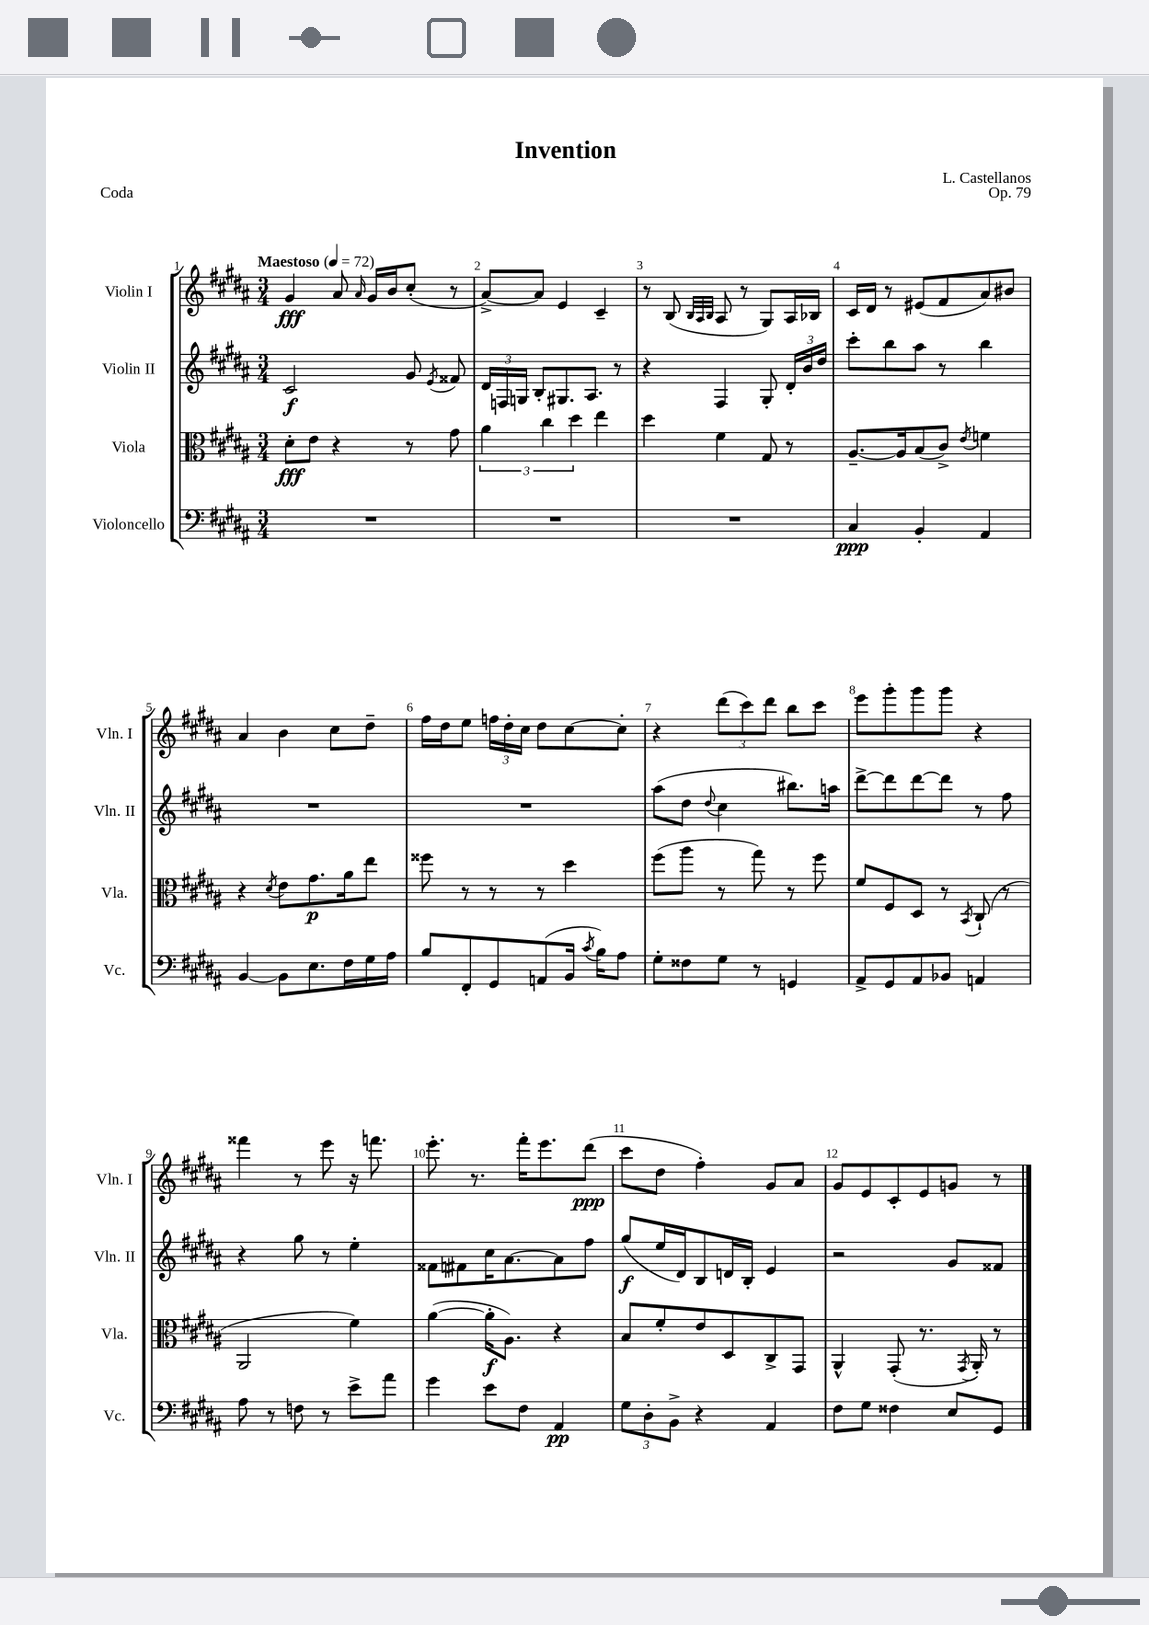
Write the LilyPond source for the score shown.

\header { title = "Invention" composer = "L. Castellanos" opus = "Op. 79" piece = "Coda" }
<<
\new StaffGroup <<
\new Staff = "s0" \with { instrumentName = "Violin I" shortInstrumentName = "Vln. I" } {
    \clef treble \key b \major \numericTimeSignature \time 3/4 \tempo "Maestoso" 4 = 72
    \autoBeamOff gis'4\fff ais'8 \grace { ais'16 } gis'16[ b'16 cis''8]-.( r8 |
    ais'8[~->) ais'8] e'4 cis'4-- |
    r8 b8( \grace { b32[ ais32 b32] } ais8 r8 gis8[) ais16 bes16] |
    cis'16[ dis'16] r8 eis'8[( fis'8 ais'8) bis'8] |
    ais'4 b'4 cis''8[ dis''8]-- |
    fis''16[ dis''16 e''8] \tuplet 3/2 { f''16[ dis''16-. cis''16] } dis''8[ cis''8~ cis''8]-. |
    r4 \tuplet 3/2 { dis'''8[( cis'''8) dis'''8] } b''8[ cis'''8] |
    e'''8[ gis'''8-. gis'''8 gis'''8] r4 |
    fisis'''4 r8 e'''8 r16 f'''8. |
    e'''8.-. r8. fis'''16[-. e'''8. dis'''8]\ppp( |
    cis'''8[ dis''8] fis''4-.) gis'8[ ais'8] |
    gis'8[ e'8 cis'8-. e'8 g'8] r8 \bar "|." |
}
\new Staff = "s1" \with { instrumentName = "Violin II" shortInstrumentName = "Vln. II" } {
    \clef treble \key b \major \numericTimeSignature \time 3/4
    \autoBeamOff cis'2\f gis'8 \acciaccatura { e'8 } fisis'8 |
    \tuplet 3/2 { dis'16[ f16 g16] } b8[-. gis8. ais8.] r8 |
    r4 fis4 gis8-. \tuplet 3/2 { dis'16[-. b'16 dis''16] } |
    cis'''8[-. b''8 ais''8] r8 b''4 |
    R2. |
    R2. |
    ais''8[( dis''8] \appoggiatura { dis''8 } cis''4 bis''8.[) a''16] |
    dis'''8[~-> dis'''8 dis'''8~ dis'''8] r8 fis''8 |
    r4 gis''8 r8 e''4-. |
    fisis'8[ fis'8 cis''16 ais'8.~ ais'8 fis''8] |
    gis''8[\f( e''16 dis'16) b8 d'16 b16]-. e'4 |
    r2 gis'8[ fisis'8] \bar "|." |
}
\new Staff = "s2" \with { instrumentName = "Viola" shortInstrumentName = "Vla." } {
    \clef alto \key b \major \numericTimeSignature \time 3/4
    \autoBeamOff dis'8[-.\fff e'8] r4 r8 gis'8 |
    \tuplet 3/2 { ais'4 cis''4 dis''4 } e''4 |
    dis''4 fis'4 gis8 r8 |
    ais8.[~-- ais16 b8( cis'8]->) \acciaccatura { e'8 } f'4 |
    r4 \acciaccatura { dis'8 } e'8[ gis'8.\p ais'16 e''8] |
    fisis''8 r8 r8 r8 dis''4 |
    fis''8[( ais''8] r8 gis''8) r8 fis''8 |
    fis'8[ fis8 dis8] r8 \acciaccatura { b,8 } cis8-!( r8 |
    ais,2 fis'4) |
    ais'4~( ais'16[-.\f ais8.]) r4 |
    b8[ fis'8-. e'8 dis8 cis8-> gis,8] |
    ais,4-^ gis,8-.( r8. \acciaccatura { gis,8 } ais,16-.) r8 \bar "|." |
}
\new Staff = "s3" \with { instrumentName = "Violoncello" shortInstrumentName = "Vc." } {
    \clef bass \key b \major \numericTimeSignature \time 3/4
    \autoBeamOff R2. |
    R2. |
    R2. |
    cis4\ppp b,4-. ais,4 |
    b,4~ b,8[ e8. fis16 gis16 ais16] |
    b8[ fis,8-. gis,8 a,8( b,16] \acciaccatura { cis'8 } b16[) ais8] |
    gis8[-. fisis8 gis8] r8 g,4 |
    ais,8[-> gis,8 ais,8 bes,8] a,4 |
    ais8 r8 f8 r8 e'8[-> ais'8] |
    gis'4 e'8[ fis8] ais,4\pp |
    \tuplet 3/2 { gis8[ dis8-. b,8]-> } r4 ais,4 |
    fis8[ gis8] fisis4 e8[ gis,8] \bar "|." |
}
>>
>>
\layout { \context { \Score \override BarNumber.break-visibility = ##(#f #t #t) barNumberVisibility = #all-bar-numbers-visible } }
